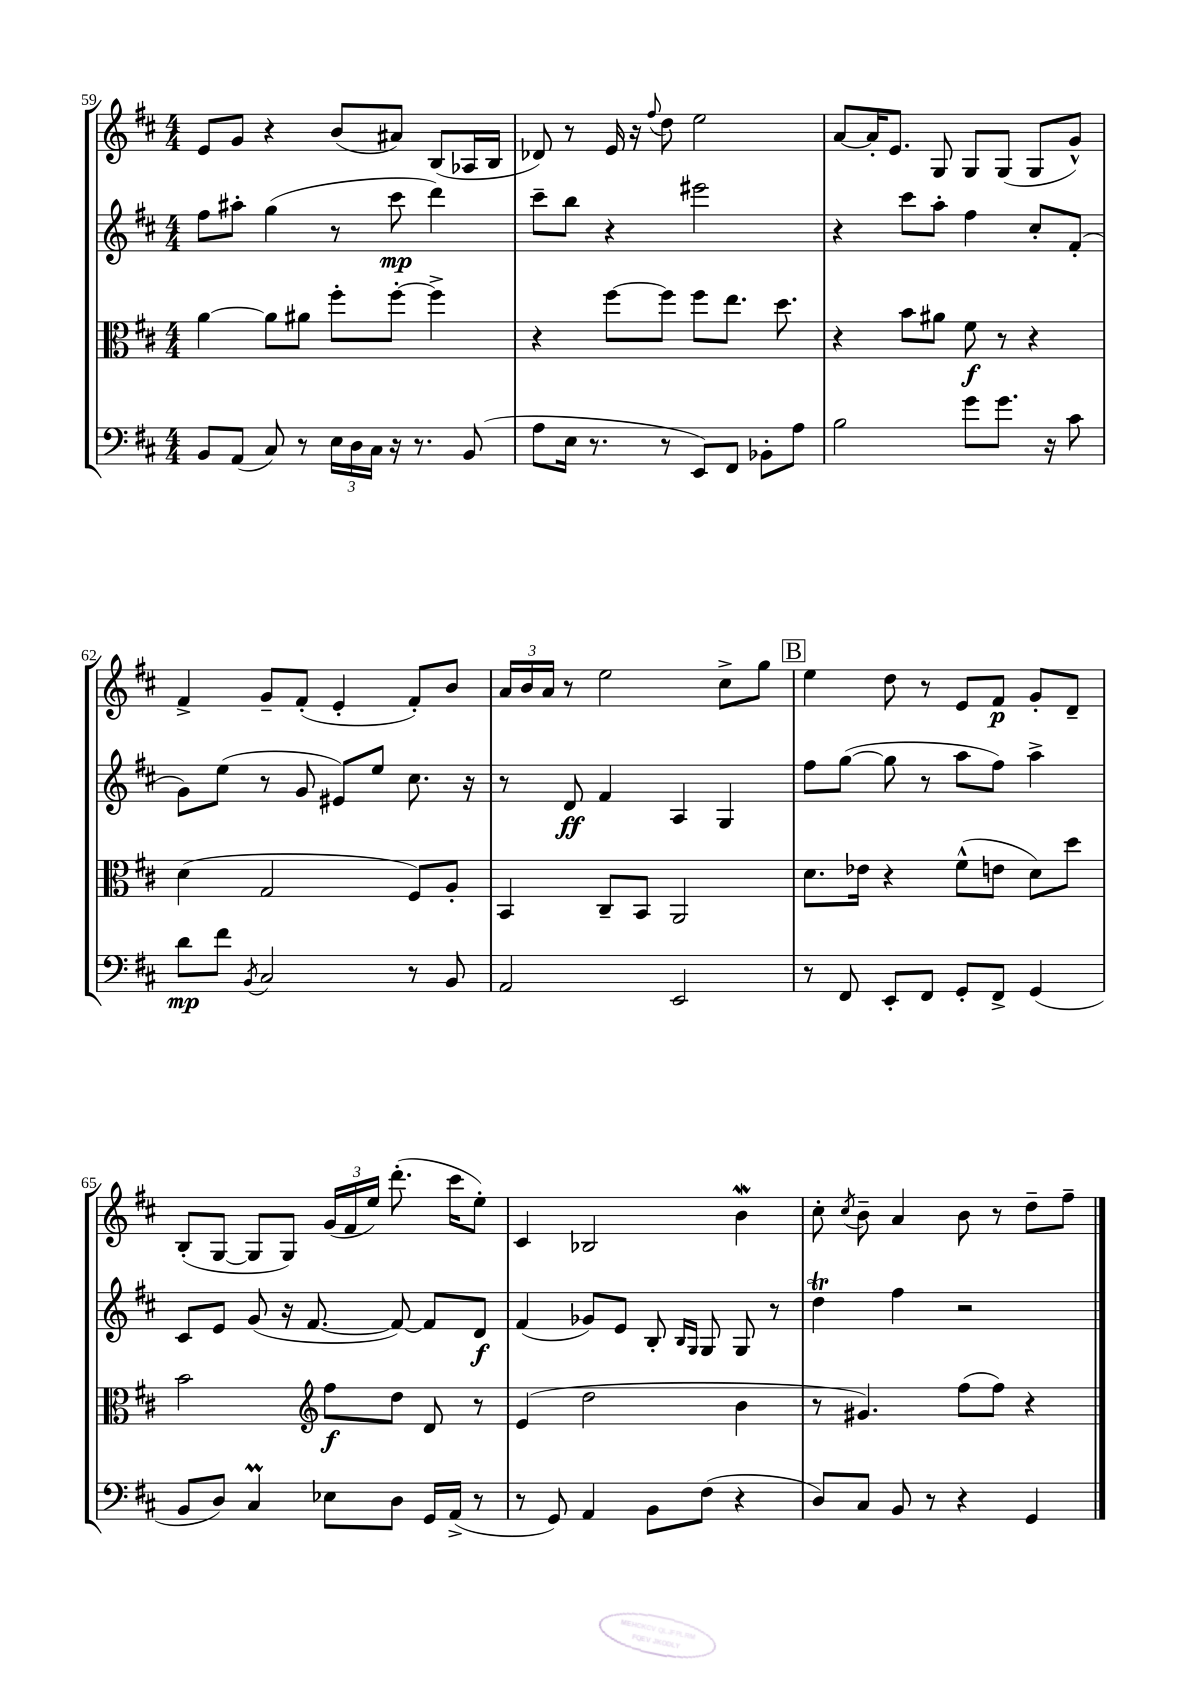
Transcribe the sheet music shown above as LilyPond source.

<<
\new StaffGroup <<
\new Staff = "s0" {
    \clef treble \key d \major \numericTimeSignature \time 4/4
    \autoBeamOff e'8[ g'8] r4 b'8[( ais'8]) b8[( aes16 b16] |
    des'8) r8 e'16 r16 \appoggiatura { fis''8 } d''8 e''2 |
    a'8[~ a'16-. e'8.] g8 g8[ g8]( g8[ g'8]-^) |
    fis'4-> g'8[-- fis'8]-.( e'4-. fis'8[-.) b'8] |
    \tuplet 3/2 { a'16[ b'16 a'16] } r8 e''2 cis''8[-> g''8] |
    \mark \markup { \box "B" } e''4 d''8 r8 e'8[ fis'8]\p g'8[-. d'8]-- |
    b8[-.( g8]~ g8[ g8]) \tuplet 3/2 { g'16[( fis'16 e''16]) } d'''8.-.( cis'''16[ e''8]-.) |
    cis'4 bes2 b'4\mordent |
    cis''8-. \acciaccatura { cis''8 } b'8-- a'4 b'8 r8 d''8[-- fis''8]-- \bar "|." |
}
\new Staff = "s1" {
    \clef treble \key d \major \numericTimeSignature \time 4/4
    \autoBeamOff fis''8[ ais''8]-. g''4( r8 cis'''8\mp d'''4) |
    cis'''8[-- b''8] r4 eis'''2 |
    r4 cis'''8[ a''8]-. fis''4 cis''8[-. fis'8]-.( |
    g'8[) e''8]( r8 g'8 eis'8[) e''8] cis''8. r16 |
    r8 d'8\ff fis'4 a4 g4 |
    \mark \markup { \box "B" } fis''8[ g''8]~( g''8 r8 a''8[ fis''8]) a''4-> |
    cis'8[ e'8] g'8( r16 fis'8.~ fis'8~) fis'8[ d'8]\f |
    fis'4( ges'8[) e'8] b8-. \grace { b16[ g16] } g8 g8 r8 |
    d''4\trill fis''4 r2 \bar "|." |
}
\new Staff = "s2" {
    \clef alto \key d \major \numericTimeSignature \time 4/4
    \autoBeamOff a'4~ a'8[ ais'8] fis''8[-. fis''8]~-. fis''4-> |
    r4 fis''8[~ fis''8] fis''8[ e''8.] d''8. |
    r4 b'8[ ais'8] fis'8\f r8 r4 |
    d'4( g2 fis8[) a8]-. |
    b,4 cis8[-- b,8] a,2 |
    \mark \markup { \box "B" } d'8.[ ees'16] r4 fis'8[-^( e'8] d'8[) d''8] |
    b'2 \clef treble fis''8[\f d''8] d'8 r8 |
    e'4( d''2 b'4 |
    r8 gis'4.) fis''8[( fis''8]) r4 \bar "|." |
}
\new Staff = "s3" {
    \clef bass \key d \major \numericTimeSignature \time 4/4
    \autoBeamOff b,8[ a,8]( cis8) r8 \tuplet 3/2 { e16[ d16 cis16] } r16 r8. b,8( |
    a8[ e16] r8. r8 e,8[) fis,8] bes,8[-. a8] |
    b2 g'8[ g'8.] r16 cis'8 |
    d'8[\mp fis'8] \acciaccatura { b,8 } cis2 r8 b,8 |
    a,2 e,2 |
    \mark \markup { \box "B" } r8 fis,8 e,8[-. fis,8] g,8[-. fis,8]-> g,4( |
    b,8[ d8]) cis4\prall ees8[ d8] g,16[ a,16]->( r8 |
    r8 g,8) a,4 b,8[ fis8]( r4 |
    d8[) cis8] b,8 r8 r4 g,4 \bar "|." |
}
>>
>>
\layout { \context { \Score currentBarNumber = #59 } }
